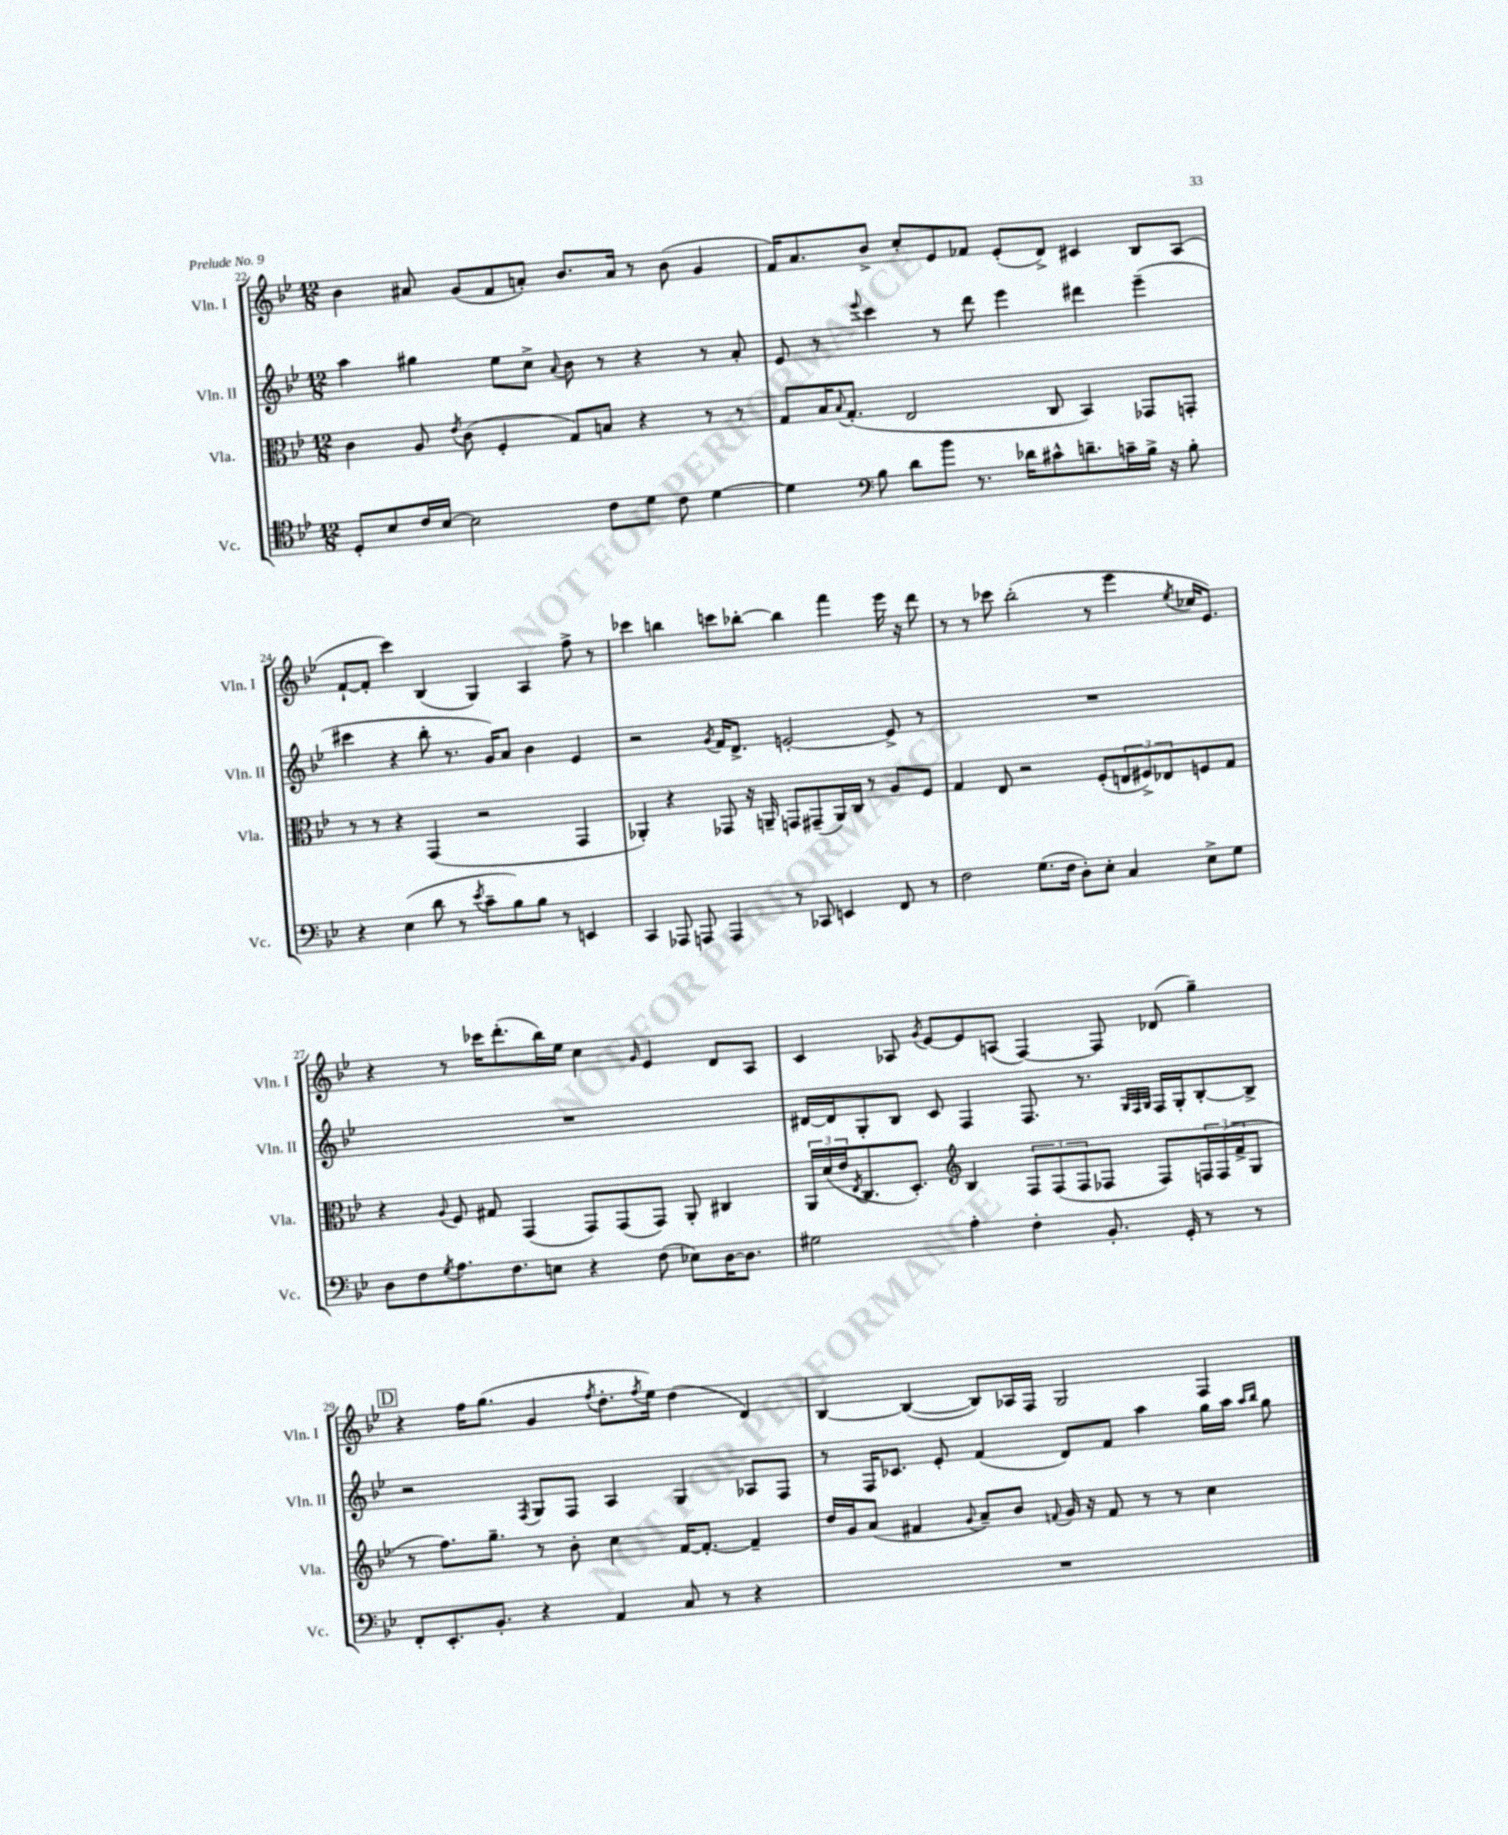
<<
\new StaffGroup <<
\new Staff = "s0" \with { instrumentName = "Vln. I" shortInstrumentName = "Vln. I" } {
    \clef treble \key bes \major \numericTimeSignature \time 12/8
    bes'4 ais'8 g'8( f'8 a'8-.) bes'8. a'16 r8 bes'8( g'4 |
    f'16) a'8. bes'8-> c''8-. ees'8 fes'8 ees'8-.( d'8->) cis'4 bes8 a8( |
    f'8~-! f'8-. c'''4) bes4( g4) a4 f''8-> r8 |
    ces'''4 b''4 c'''8 bes''8~-. bes''4 f'''4 ees'''16 r16 d'''8 |
    r8 r8 ces'''8 bes''2-.( r8 ees'''4 \acciaccatura { ees''8 } ces''16 ees'8.) |
    r4 r8 ces'''16 d'''8.-.( bes''16) ees''16 c''4 \grace { g'16 } ees'4 d'8 a8 |
    c'4 aes8 \acciaccatura { g'8 } ees'8~ ees'8 a8( f4~) f8 des'8( g''4--) |
    \mark \markup { \box "D" } r4 f''16 g''8.( g'4 \acciaccatura { f''8 } d''8.-. \acciaccatura { f''8 } ees''16) d''4( d'4) |
    bes4~ bes4~( bes8) aes16 f16 g2 f4 \bar "|." |
}
\new Staff = "s1" \with { instrumentName = "Vln. II" shortInstrumentName = "Vln. II" } {
    \clef treble \key bes \major \numericTimeSignature \time 12/8
    a''4 gis''4 ees''8 c''8-> \appoggiatura { a'8 } bes'8 r8 r4 r8 a'8-. |
    ees'8 r8 \appoggiatura { ees'''8 } c'''4 r8 d'''8 ees'''4 dis'''4 ees'''4--( |
    cis'''4 r4 bes''8-. r8. g'16) a'8 bes'4 ees'4 |
    r2 \acciaccatura { g'8 } f'16 d'8.-> e'2~-. e'8-> r8 |
    R1. |
    R1. |
    dis'16~ dis'16 g8-. bes8 c'8 f4 f8. r8. \grace { g32 f32 g32 } f16 g16-. bes8~-. bes8-> |
    \mark \markup { \box "D" } r2 \acciaccatura { f8 } g8 f8 a4 g4 aes8 f8 |
    r8 f16 ces'8. ees'8-. f'4( d'8) f'8 a''4 g''16 a''16 \grace { a''16 bes''16 } g''8 \bar "|." |
}
\new Staff = "s2" \with { instrumentName = "Vla." shortInstrumentName = "Vla." } {
    \clef alto \key bes \major \numericTimeSignature \time 12/8
    c'4 a8 \acciaccatura { ees'8 } c'8( f4-. g8) b8 r4 r8 r8 |
    g8 bes16 \appoggiatura { bes8 } g8.-.( ees2 c8 bes,4) ges,8 g,8-. |
    r8 r8 r4 g,4( r2 g,4 |
    aes,4-.) r4 ges,8 r16 a,16-- g,8 gis,8--( a,16) c16 r8 a8 f8 |
    g4 ees8 r2 f8-.( \tuplet 3/2 { e8 fis8->) ees8 } f8 g8 |
    r4 \appoggiatura { a8 } f8 gis8 g,4( g,8) g,8( g,8) a,8-. cis4 |
    \tuplet 3/2 { a,16 d'16( ees'16 } \acciaccatura { ees8 } c8. d8.-.) \clef treble bes4 \tuplet 3/2 { f8 f8( f8 } fes8 fes8) \tuplet 3/2 { f16 f16( f'16-> } g8 |
    \mark \markup { \box "D" } r8 f''8.) g''8.-- r8 bes'8-. c''4 f'16~ f'8.~-. f'4-- |
    d''16 g'16 a'8( fis'4 \appoggiatura { g'8 } a'8--) bes'8 \appoggiatura { f'8 } g'16 r16 f'8 r8 r8 c''4 \bar "|." |
}
\new Staff = "s3" \with { instrumentName = "Vc." shortInstrumentName = "Vc." } {
    \clef tenor \key bes \major \numericTimeSignature \time 12/8
    d8-. bes8 c'16 bes16~ bes2 c'8 d'8 c'8 d'4~ |
    d'4 \clef bass bes8 d'8 bes'8 r8. des'16 cis'8-^ d'8.-- c'16-- bes16-> r16 bes8-. |
    r4 ees4( d'8 r8 \acciaccatura { ees'8 } c'8-- bes8) bes8 r8 e,4 |
    c,4 aes,,8 a,,8 a,,4 r8 ces,8 e,4 f,8 r8 |
    f2 g8.( f16 d8-.) ees8-. c4 ees8-> g8 |
    d8 f8 \acciaccatura { g8 } a8. f8. e8 r4 f8( ees8) d16~ d8. |
    gis2 a4-. f4-. bes,8.-. g,16-. r8 r8 |
    \mark \markup { \box "D" } f,8-. ees,8.-. bes,8.-. r4 a,4 c8 r8 r4 |
    R1. \bar "|." |
}
>>
>>
\layout { \context { \Score currentBarNumber = #22 } }
